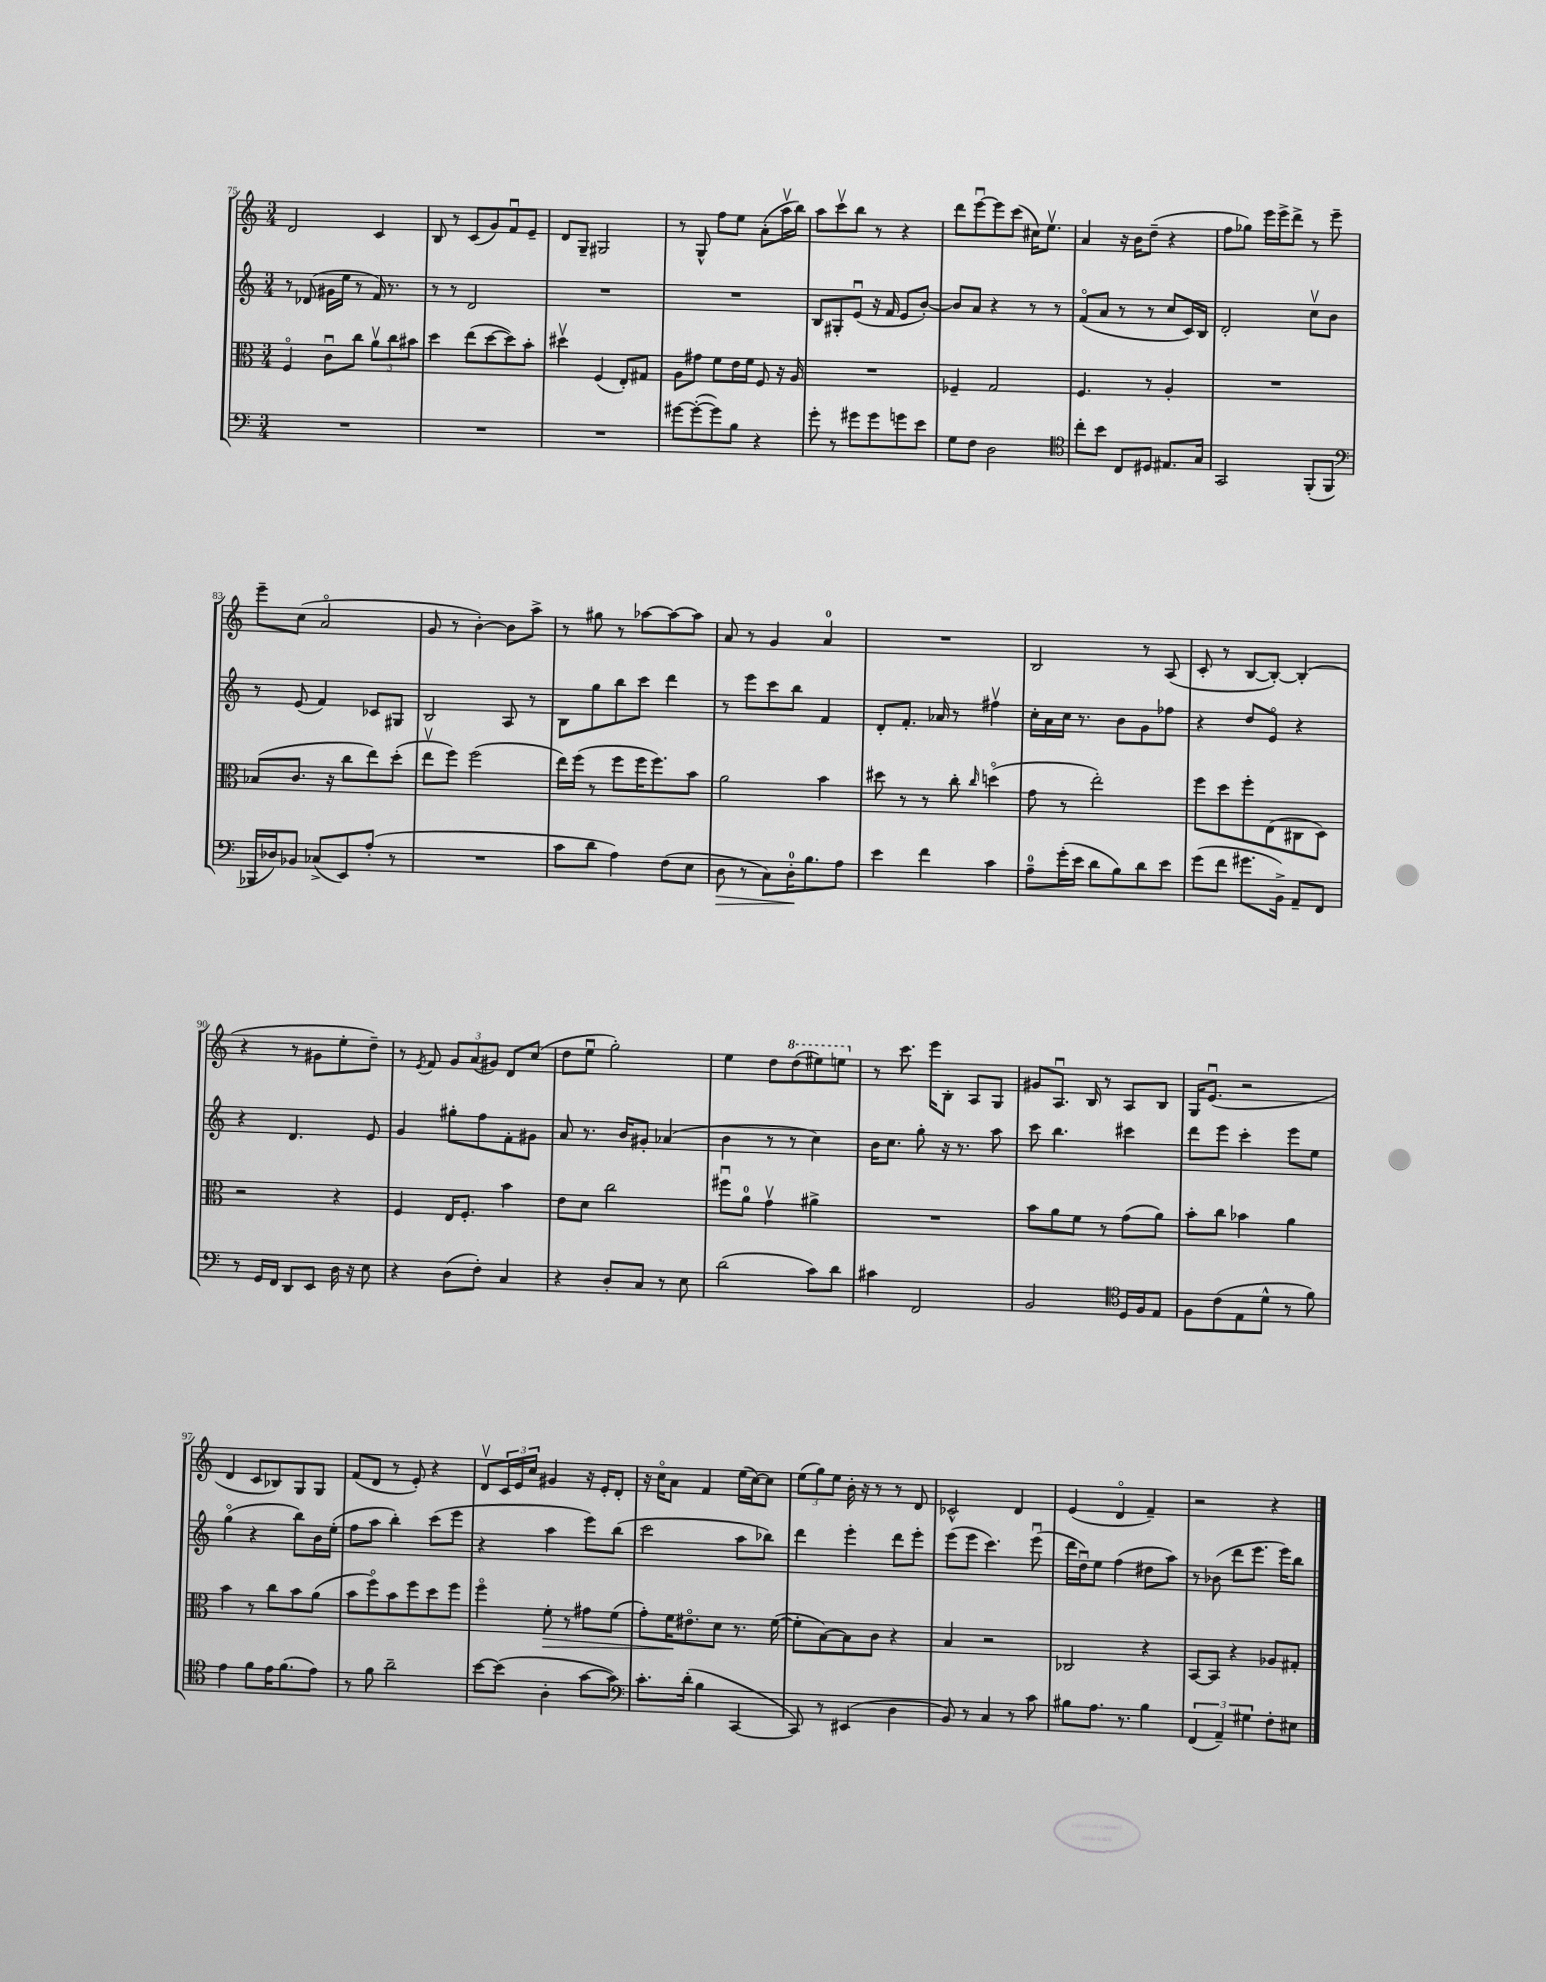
<<
\new StaffGroup <<
\new Staff = "s0" {
    \clef treble \key c \major \numericTimeSignature \time 3/4
    d'2 c'4 |
    b8 r8 c'8( g'8) f'8\downbow e'8-- |
    d'8 g8-- gis2 |
    r8 g8-^ f''8 e''8 a'8-.( a''16\upbow b''16) |
    a''8 c'''8\upbow b''8 r8 r4 |
    d'''8 e'''8~\downbow e'''8 c'''8( cis''16) e''8.\upbow |
    a'4 r16 b'16 d''8--( r4 |
    f''8 ges''8) e'''16 e'''16-> d'''8-> r8 e'''8-- |
    e'''8-- c''8( a'2\flageolet |
    g'8 r8 b'4~-.) b'8 a''8-> |
    r8 gis''8 r8 aes''8~ aes''8~ aes''8 |
    a'8 r8 g'4 a'4-0 |
    R2. |
    b2 r8 a8( |
    c'8-. r8 b8~ b8~-.) b4-.( |
    r4 r8 gis'8 e''8-. d''8--) |
    r8 \acciaccatura { e'8 } f'8 \tuplet 3/2 { g'8 a'8( gis'8) } d'8 c''8( |
    d''8 e''8\downbow g''2-.) |
    e''4 d''8 \ottava #1 d'''8( eis'''8) e'''8 \ottava #0 |
    r8 c'''8. e'''16 b8-. a8 g8 |
    gis'8 a8.\downbow b16 r8 a8 b8 |
    g16 e'8.\downbow( r2 |
    d'4 c'8 bes8) g8 g8 |
    f'8( d'8 r8 e'8-.) r4 |
    d'8\upbow \tuplet 3/2 { c'16 e'16 c''16 } gis'4 r16 e'16-. d'8-. |
    r16 c''16\flageolet a'8 f'4 e''16( c''16~) c''8 |
    \tuplet 3/2 { e''8( g''8) e''8 } b'16-. r16 r8 r8 d'8 |
    ces'2-^ d'4 |
    e'4( d'4\flageolet f'4--) |
    r2 r4 \bar "|." |
}
\new Staff = "s1" {
    \clef treble \key c \major \numericTimeSignature \time 3/4
    r8 des'8( gis'16 e''16 r8 f'16) r8. |
    r8 r8 d'2 |
    R2. |
    R2. |
    b8 gis8-. e'8\downbow( r16 f'16 e'8 b'8~-.) |
    b'8 a'8 r4 r8 r8 |
    f'8\flageolet( a'8 r8 r8 c''8 c'16) b16 |
    d'2-. c''8\upbow b'8 |
    r8 e'8( f'4) ces'8 gis8 |
    b2 a8 r8 |
    b8 g''8 b''8 c'''8 d'''4 |
    r8 e'''8 c'''8 b''8 f'4 |
    d'8-. f'8.-. aes'16 r8 fis''4\upbow |
    c''16-. a'16 c''16 r8. b'8 g'8 fes''8 |
    r4 d''8 e'8\flageolet r4 |
    r4 d'4. e'8 |
    g'4 gis''8-. f''8 f'8-. gis'8 |
    a'8 r8. b'16 gis'8-. aes'4( |
    b'4 r8 r8 c''4) |
    b'16 c''8. g''8-. r16 r8. a''8 |
    c'''8 b''4. cis'''4 |
    d'''8 e'''8 c'''4-. e'''8 e''8 |
    g''4\flageolet( r4 b''8) b'16 e''16-.( |
    f''8 a''8 b''4-.) c'''8( e'''8 |
    r4 a''4 e'''8) b''8( |
    c'''2 a''8 bes''8) |
    d'''4 e'''4-. d'''8 e'''8-. |
    e'''8( e'''8 c'''4.) e'''8\downbow( |
    d'''16 d''16\downbow) e''8 f''4( dis''8 a''8) |
    r8 bes'8( d'''8 e'''8. e'''16) b''8 \bar "|." |
}
\new Staff = "s2" {
    \clef alto \key c \major \numericTimeSignature \time 3/4
    f4\flageolet c'8\downbow c''8 \tuplet 3/2 { a'8\upbow c''8 bis'8 } |
    d''4 e''8( d''8~ d''8) b'8-. |
    dis''4\upbow f4( e8-.) gis8 |
    a8 gis'8 f'8 e'16 f'16 f8 r16 a16 |
    R2. |
    fes4-- g2 |
    f4. r8 a4-. |
    R2. |
    bes8( c'8. r16 c''8 e''8) d''8-.( |
    e''8\upbow f''8) f''2( |
    e''16) f''16( r8 f''8 f''16 f''8.) b'8 |
    a'2 b'4 |
    dis''8 r8 r8 c''8-. \grace { c''16 } d''4\flageolet( |
    g'8 r8 e''2-.) |
    f''8 d''8 f''8-. e8( cis8 d8) |
    r2 r4 |
    f4 e16 f8.-. b'4 |
    e'8 d'8 c''2 |
    fis''8\downbow a'8-0 g'4\upbow ais'4-> |
    R2. |
    b'8 a'8 f'8 r8 g'8( a'8) |
    b'8-. c''8 bes'4 a'4 |
    b'4 r8 c''8 b'8 a'8( |
    b'8 f''8\flageolet) b'8 f''8 d''8 f''8 |
    f''4\flageolet f'8-.\> r8 gis'8 f'8( |
    g'8-.) f'16\! eis'8.\flageolet d'8 r8. f'16~( |
    f'8-. b8~) b8 c'8 r4 |
    b4 r2 |
    ces2 r4 |
    b,8~ b,8 r4 aes8 gis8-. \bar "|." |
}
\new Staff = "s3" {
    \clef bass \key c \major \numericTimeSignature \time 3/4
    R2. |
    R2. |
    R2. |
    gis'8~ gis'8~-.( gis'8) b8 r4 |
    g'8-. r8 gis'8 gis'8 g'8 e'8 |
    g8 f8 d2 |
    \clef tenor c''8-. b'8 c8 dis8 eis8. g16 |
    g,2 f,8-.( f,8 |
    \clef bass bes,,16 des16) bes,8 ces8->( e,8) a8-.( r8 |
    R2. |
    c'8 d'8 a4) f8( e8 |
    d8\> r8 c8) d16-0-.\! b8. a8 |
    e'4 f'4 c'4 |
    a8-0-- g'16-.( e'16 d'8 b8) d'8 e'8 |
    g'8( f'8 gis'8. b,16->) a,8-- f,8 |
    r8 g,16 f,16 d,8 e,8 d16 r16 e8 |
    r4 d8( f8-.) c4 |
    r4 d8-. c8 r8 e8 |
    d'2( c'8) d'8 |
    cis'4 f,2 |
    b,2 \clef tenor d16 f16 e8 |
    f8 c'8( e8 d'8-^ r8 f'8) |
    e'4 f'8 e'16 f'8.( e'8) |
    r8 f'8 a'2-- |
    b'8~ b'8( a4-. g'8~ g'8) |
    \clef bass c'8.-. d'16-.( b4 c,4~ |
    c,8) r8 eis,4( d4 |
    b,8) r8 c4 r8 c'8 |
    bis8 a8. r8. bis4 |
    \tuplet 3/2 { f,4( a,4--) gis4 } f8-. eis8 \bar "|." |
}
>>
>>
\layout { \context { \Score currentBarNumber = #75 } }
